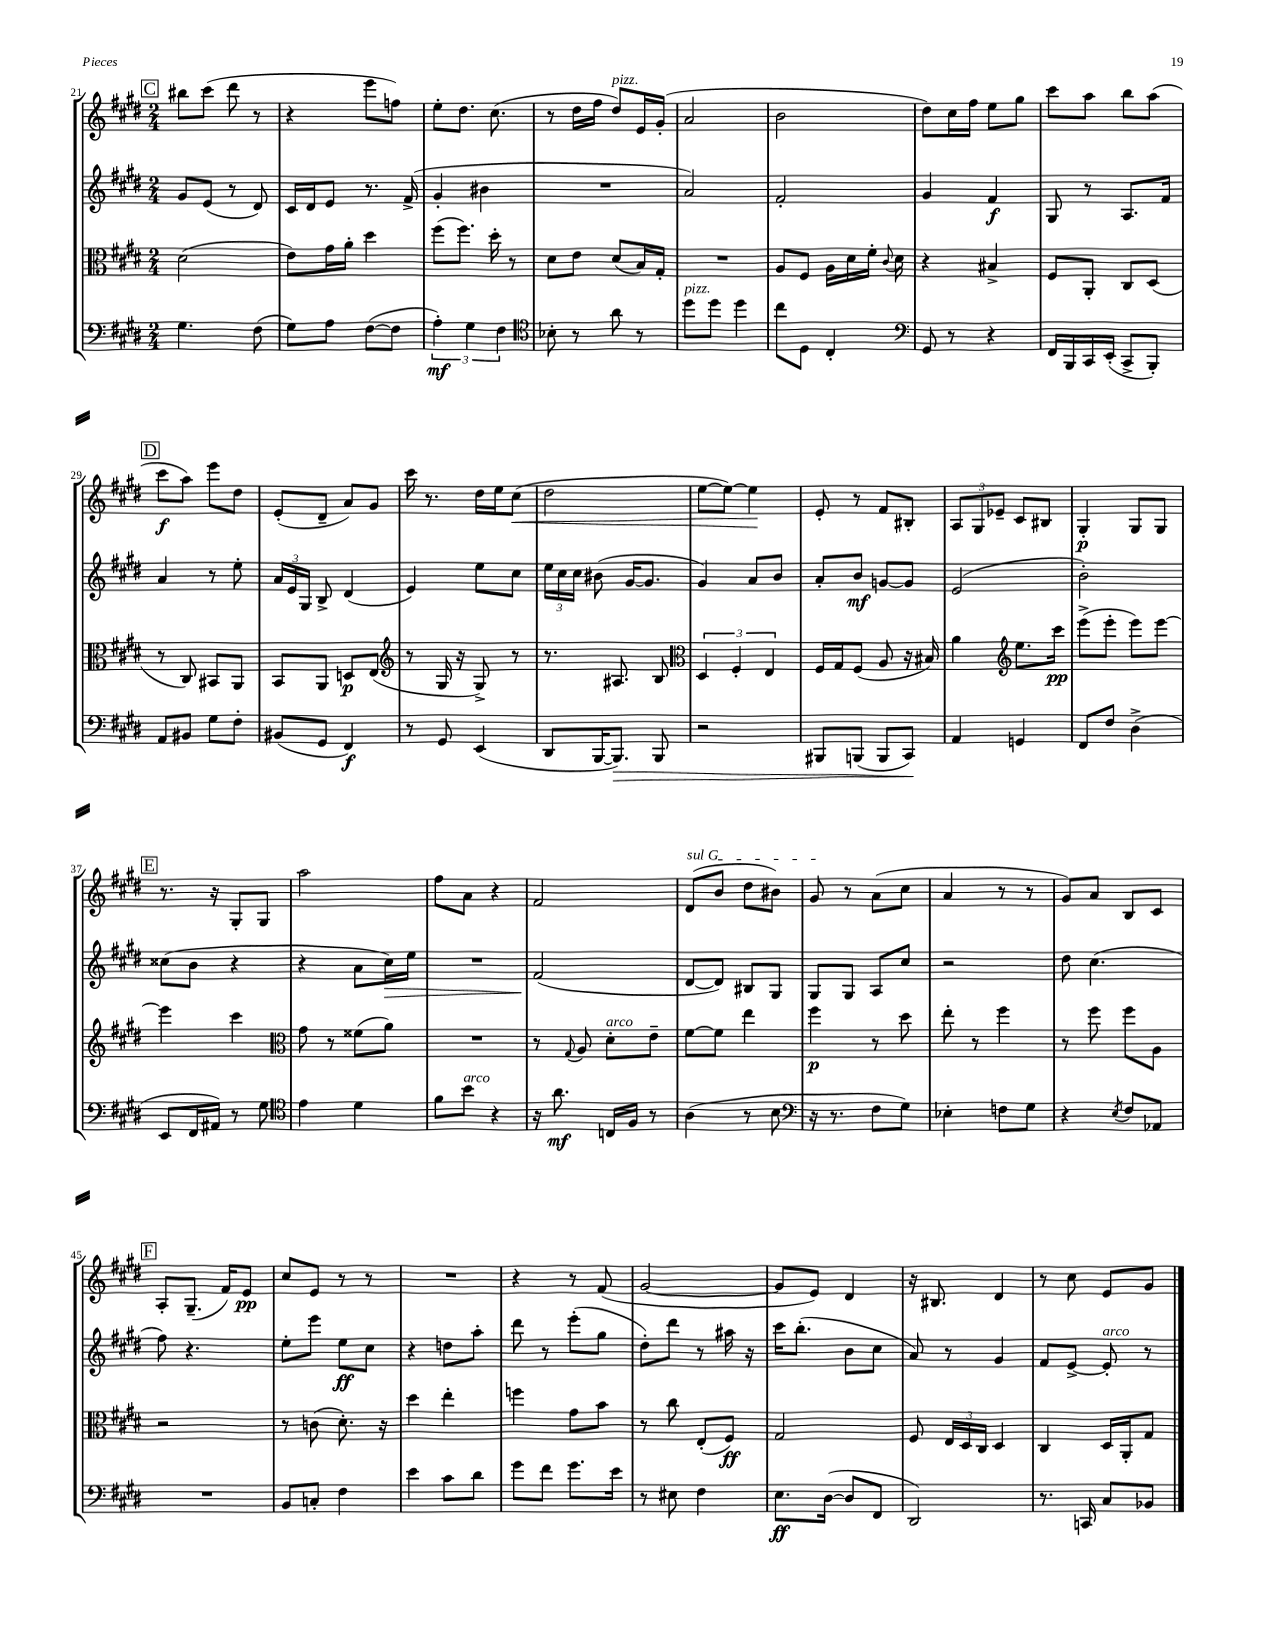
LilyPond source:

<<
\new StaffGroup <<
\new Staff = "s0" {
    \clef treble \key e \major \numericTimeSignature \time 2/4
    \autoBeamOff \mark \markup { \box "C" } bis''8[ cis'''8]( dis'''8 r8 |
    r4 e'''8[ f''8]) |
    e''8[-. dis''8.] cis''8.( |
    r8 dis''16[ fis''16] dis''8[^\markup { \italic "pizz." }) e'16 gis'16]-.( |
    a'2 |
    b'2 |
    dis''8[) cis''16 fis''16] e''8[ gis''8] |
    cis'''8[ a''8] b''8[ a''8]( |
    \mark \markup { \box "D" } cis'''8[\f a''8]) e'''8[ dis''8] |
    e'8[-.( dis'8]-- a'8[) gis'8] |
    cis'''16 r8. dis''16[ e''16 cis''8]\<( |
    dis''2 |
    e''8[~ e''8]~) e''4\! |
    e'8-. r8 fis'8[ bis8]-. |
    \tuplet 3/2 { a8[ gis8 ees'8]-- } cis'8[ bis8] |
    gis4-.\p gis8[ gis8] |
    \mark \markup { \box "E" } r8. r16 gis8[-. gis8] |
    a''2 |
    fis''8[ a'8] r4 |
    fis'2 |
    \once \override TextSpanner.bound-details.left.text = \markup { \italic "sul G" } dis'8[\startTextSpan( b'8] dis''8[ bis'8]) |
    gis'8\stopTextSpan r8 a'8[( cis''8] |
    a'4 r8 r8 |
    gis'8[) a'8] b8[ cis'8] |
    \mark \markup { \box "F" } a8[-. gis8.]--( fis'16[) e'8]\pp |
    cis''8[ e'8] r8 r8 |
    R2 |
    r4 r8 fis'8( |
    gis'2~ |
    gis'8[ e'8]) dis'4 |
    r16 bis8. dis'4 |
    r8 cis''8 e'8[ gis'8] \bar "|." |
}
\new Staff = "s1" {
    \clef treble \key e \major \numericTimeSignature \time 2/4
    \autoBeamOff \mark \markup { \box "C" } gis'8[ e'8]( r8 dis'8) |
    cis'16[ dis'16 e'8] r8. fis'16->( |
    gis'4-. bis'4 |
    R2 |
    a'2) |
    fis'2-. |
    gis'4 fis'4\f |
    gis8 r8 a8.[ fis'16] |
    \mark \markup { \box "D" } a'4 r8 e''8-. |
    \tuplet 3/2 { a'16[ e'16 gis16] } b8-> dis'4( |
    e'4) e''8[ cis''8] |
    \tuplet 3/2 { e''16[ cis''16 cis''16] } bis'8( gis'16[~ gis'8.] |
    gis'4) a'8[ b'8] |
    a'8[-. b'8]\mf g'8[~ g'8] |
    e'2( |
    b'2-.) |
    \mark \markup { \box "E" } cisis''8[( b'8] r4 |
    r4 a'8[ cis''16\>) e''16] |
    R2 |
    fis'2\!( |
    dis'8[~ dis'8]) bis8[ gis8] |
    gis8[ gis8] a8[ cis''8] |
    r2 |
    dis''8 cis''4.( |
    \mark \markup { \box "F" } fis''8) r4. |
    e''8[-. e'''8] e''8[\ff cis''8] |
    r4 d''8[ a''8]-. |
    dis'''8 r8 e'''8[-.( gis''8] |
    dis''8[-.) dis'''8] r8 ais''16 r16 |
    cis'''16[ b''8.]-.( b'8[ cis''8] |
    a'8) r8 gis'4 |
    fis'8[ e'8]~-> e'8-.^\markup { \italic "arco" } r8 \bar "|." |
}
\new Staff = "s2" {
    \clef alto \key e \major \numericTimeSignature \time 2/4
    \autoBeamOff \mark \markup { \box "C" } dis'2( |
    e'8[) gis'16 a'16]-. dis''4 |
    fis''8[( fis''8.]) dis''16-. r8 |
    dis'8[ e'8] dis'8[( b16) gis16]-. |
    R2 |
    a8[ fis8] a16[ dis'16 fis'16]-. \appoggiatura { cis'8 } dis'16 |
    r4 bis4-> |
    fis8[ a,8]-. cis8[ dis8]( |
    \mark \markup { \box "D" } r8 cis8) bis,8[ a,8] |
    b,8[ a,8] d8[\p e8]( |
    \clef treble r8 gis16 r16 gis8->) r8 |
    r8. ais8. b8 |
    \clef alto \tuplet 3/2 { dis4 fis4-. e4 } |
    fis16[ gis16 fis8]( a8 r16 bis16) |
    a'4 \clef treble e''8.[ cis'''16]\pp |
    e'''8[->( e'''8]-. e'''8[) e'''8]~ |
    \mark \markup { \box "E" } e'''4 cis'''4 |
    \clef alto gis'8 r8 fisis'8[( a'8]) |
    R2 |
    r8 \appoggiatura { gis8 } a8 dis'8[-.^\markup { \italic "arco" } e'8]-- |
    fis'8[~ fis'8] e''4 |
    fis''4\p r8 dis''8 |
    e''8-. r8 fis''4 |
    r8 fis''8 fis''8[ a8] |
    \mark \markup { \box "F" } r2 |
    r8 c'8( dis'8.-.) r16 |
    dis''4 e''4-. |
    f''4 gis'8[ b'8] |
    r8 cis''8 e8[-.( fis8]\ff) |
    gis2 |
    fis8 \tuplet 3/2 { e16[ dis16 cis16] } dis4 |
    cis4 dis16[ a,16-. gis8] \bar "|." |
}
\new Staff = "s3" {
    \clef bass \key e \major \numericTimeSignature \time 2/4
    \autoBeamOff \mark \markup { \box "C" } gis4. fis8( |
    gis8[) a8] fis8[~( fis8] |
    \tuplet 3/2 { a4-.\mf) gis4 fis4 } |
    \clef tenor bes8-. r8 a'8 r8 |
    dis''8[^\markup { \italic "pizz." } dis''8] dis''4 |
    cis''8[ dis8] cis4-. |
    \clef bass gis,8 r8 r4 |
    fis,16[ b,,16 cis,16 e,16]-.( cis,8[-> b,,8]-.) |
    \mark \markup { \box "D" } a,8[ bis,8] gis8[ fis8]-. |
    bis,8[( gis,8] fis,4\f) |
    r8 gis,8 e,4( |
    dis,8[ b,,16~ b,,8.]\>) b,,8 |
    r2 |
    bis,,8[ b,,8]( b,,8[ cis,8]\!) |
    a,4 g,4 |
    fis,8[ fis8] dis4->( |
    \mark \markup { \box "E" } e,8[ fis,16 ais,16]) r8 gis8 |
    \clef tenor e'4 dis'4 |
    fis'8[ b'8]^\markup { \italic "arco" } r4 |
    r16 a'8.\mf c16[ fis16] r8 |
    a4( r8 b8 |
    \clef bass r16 r8. fis8[ gis8]) |
    ees4-. f8[ gis8] |
    r4 \acciaccatura { e8 } fis8[ aes,8] |
    \mark \markup { \box "F" } R2 |
    b,8[ c8]-. fis4 |
    e'4 cis'8[ dis'8] |
    gis'8[ fis'8] gis'8.[ e'16] |
    r8 eis8 fis4 |
    e8.[\ff dis16]~( dis8[ fis,8] |
    dis,2) |
    r8. c,16 cis8[ bes,8] \bar "|." |
}
>>
>>
\layout { \context { \Score currentBarNumber = #21 } }
